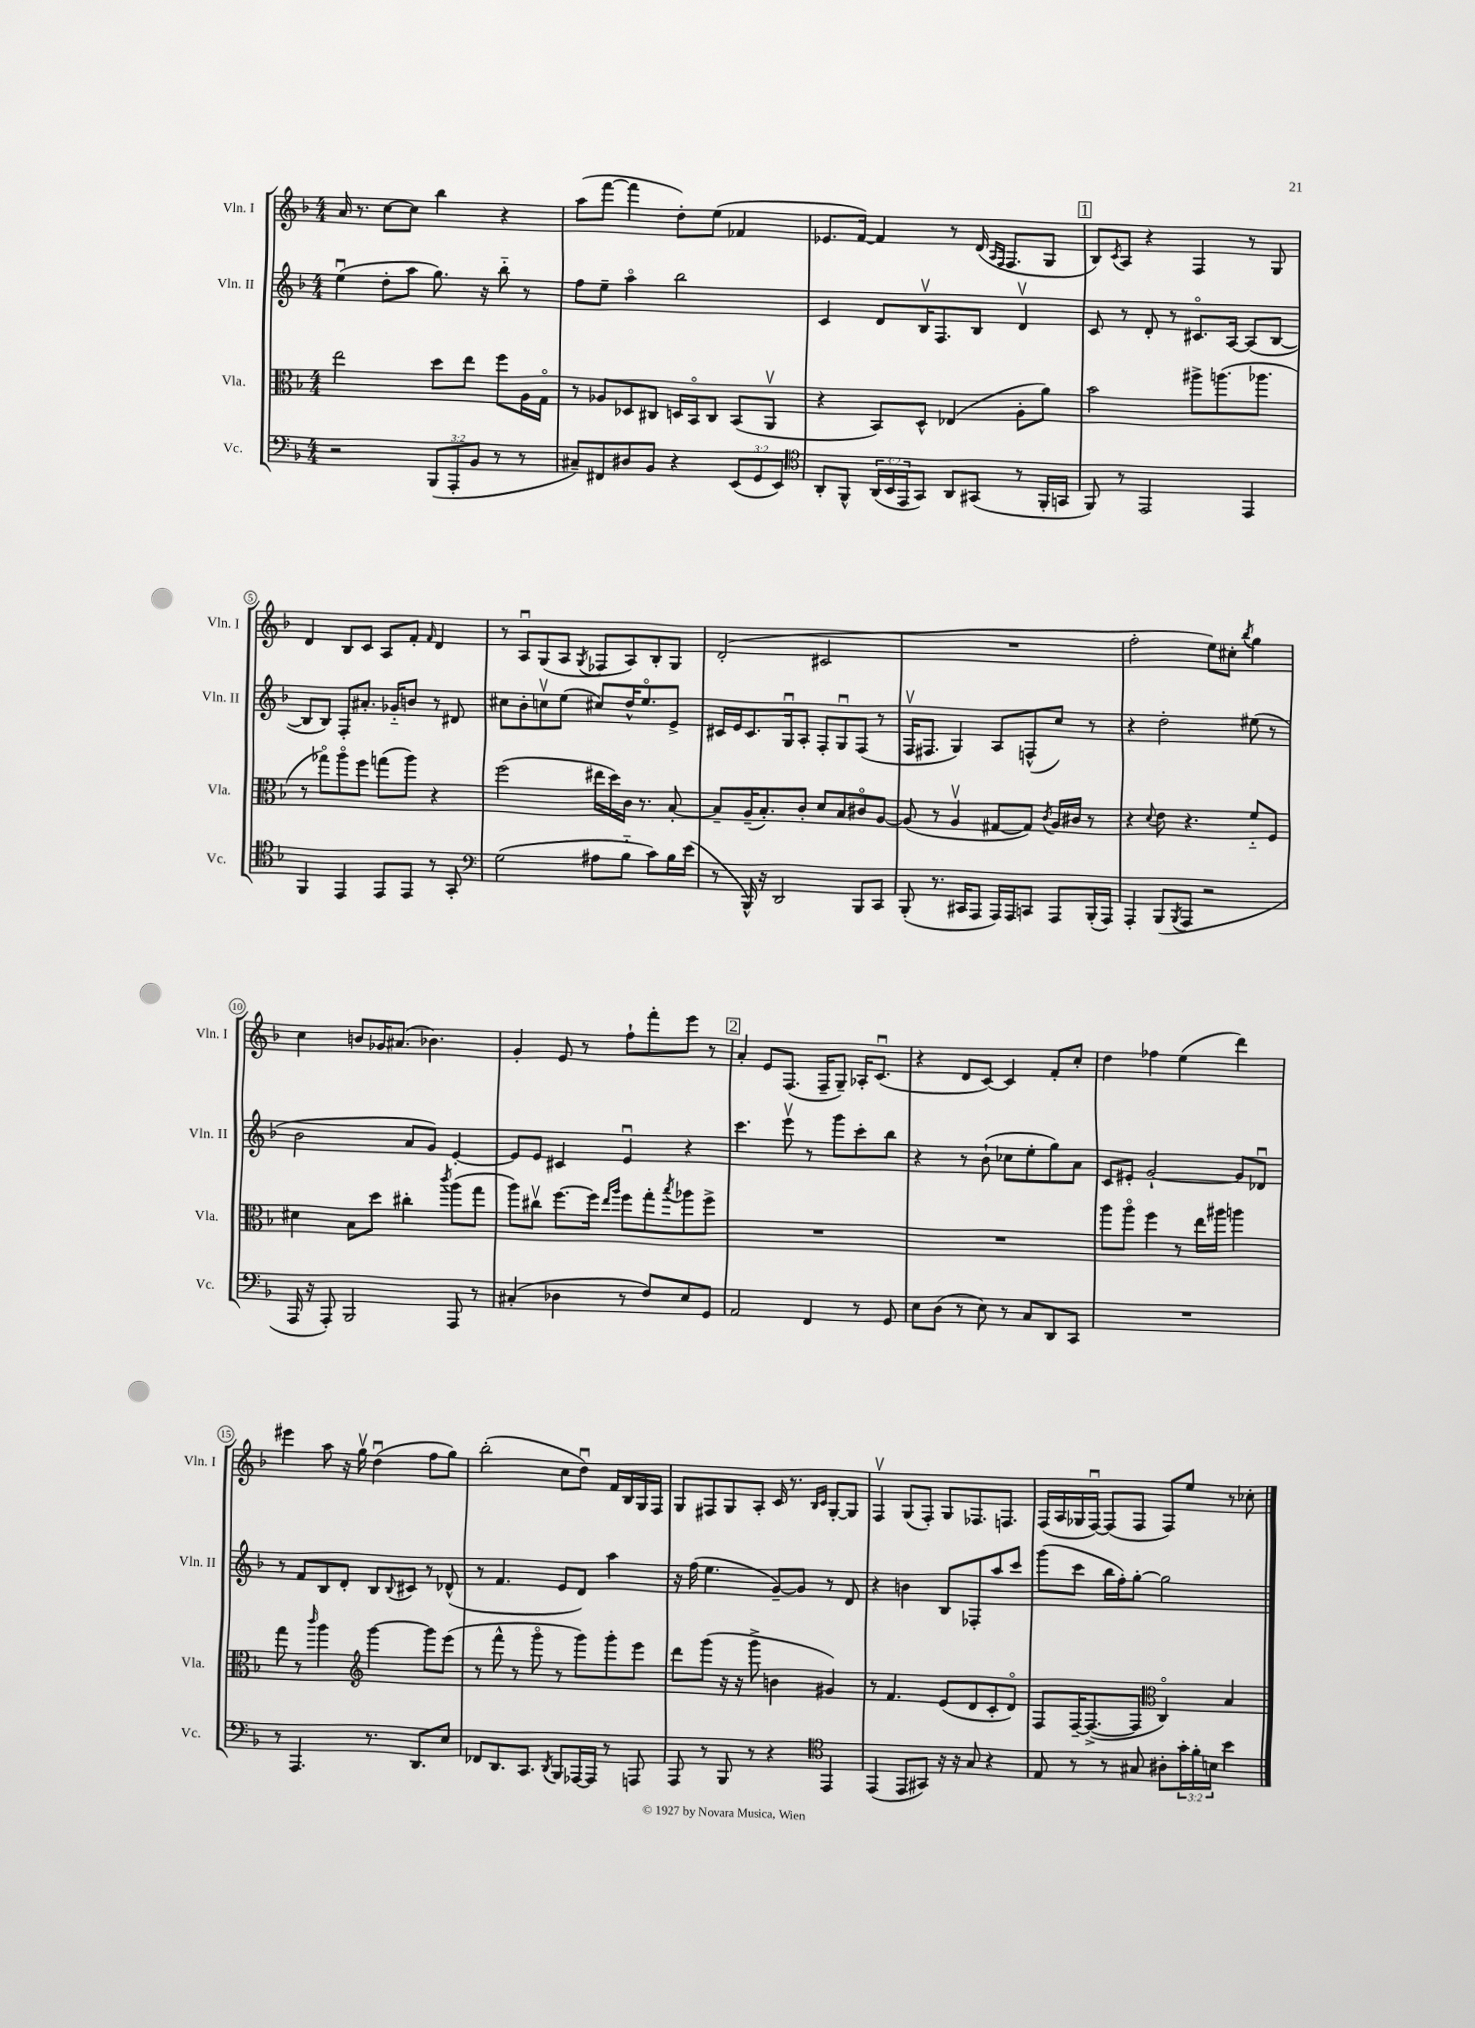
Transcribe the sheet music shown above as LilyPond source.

<<
\new StaffGroup <<
\new Staff = "s0" \with { instrumentName = "Vln. I" shortInstrumentName = "Vln. I" } {
    \clef treble \key f \major \numericTimeSignature \time 4/4
    a'16 r8. c''8~ c''8 bes''4 r4 |
    a''8( f'''8~ f'''4 d''8-.) e''8( fes'4 |
    ees'8. f'16~) f'4 r8 d'16( \grace { a16 f16 } f8. g8 |
    \mark \markup { \box "1" } bes8) \acciaccatura { c'8 } a8 r4 f4 r8 g8 |
    d'4 bes8 c'8 a8 f'8-. \grace { f'16 } d'4 |
    r8 a8\downbow g8( a8 \acciaccatura { g8 } fes8 a8) bes8-. g8 |
    d'2-.( cis'2 |
    R1 |
    f''2-. e''8) cis''8-. \acciaccatura { bes''8 } g''4 |
    c''4 b'8 ges'16 ais'8.( bes'4.) |
    g'4-. e'8 r8 f''8-! f'''8-. e'''8 r8 |
    \mark \markup { \box "2" } a'4-. e'8 f8.( f16-- g8--) aes16-. c'8.\downbow( |
    r4 d'8 c'8~) c'4 f'8-. c''8-. |
    d''4 fes''4 e''4( d'''4) |
    eis'''4 a''8 r16 g''16\upbow d''4\downbow( f''8 g''8) |
    bes''2-.( c''8 d''8\downbow) f'16 bes16 g16 f16 |
    g8 fis8 g8 a8-. c'16 r8. \grace { bes16 c'16 } g8~-. g8 |
    f4\upbow g8( f8-.) g8 fes8. f8. |
    f16( a16 ges16 f16~\downbow) f8( f8 f8) e''8 r8 ces''8-. \bar "|." |
}
\new Staff = "s1" \with { instrumentName = "Vln. II" shortInstrumentName = "Vln. II" } {
    \clef treble \key f \major \numericTimeSignature \time 4/4
    e''4\downbow( d''8-. a''8 g''8.) r16 bes''8-_ r8 |
    f''8 e''8-- a''4\flageolet bes''2 |
    c'4 d'8 bes16\upbow f8. bes8 d'4\upbow |
    \mark \markup { \box "1" } c'8 r8 d'8-. r8 cis'8.\flageolet a16~ a8( bes8~ |
    bes8 bes8) f8-. ais'8.-. ges'16-_ b'8 r8 dis'8 |
    cis''8 bes'8-. c''8\upbow e''8( cis''8) d''16-^ e''8.\flageolet e'8-> |
    cis'16 e'16 cis'8. g16\downbow a8-. f8-. g8\downbow f8( r8 |
    f16\upbow fis8. g4) a8 f8-^( c''8) r8 |
    r4 d''2-. eis''8( r8 |
    bes'2 a'8 g'8) e'4~-. |
    e'8 e'8 cis'4 e'4\downbow r4 |
    \mark \markup { \box "2" } c'''4. e'''8\upbow r8 g'''8 c'''8-. bes''8 |
    r4 r8 bes'8-!( ces''8 e''8-. g''8) a'8 |
    c'8 eis'8-. g'2~-! g'8 des'8\downbow |
    r8 f'8 bes8 d'8-. bes8 \appoggiatura { bes8 } cis'8 r8 des'8-^( |
    r8 f'4. e'8 d'8) a''4 |
    r16 f''16( e''4. g'8~--) g'8 r8 d'8 |
    r4 b'4 bes8 fes8-. a''8 c'''8 |
    g'''8( c'''8 bes''16 f''16-.) g''8~-. g''2 \bar "|." |
}
\new Staff = "s2" \with { instrumentName = "Vla." shortInstrumentName = "Vla." } {
    \clef alto \key f \major \numericTimeSignature \time 4/4
    e''2 d''8 e''8 f''8 a16 g16\flageolet |
    r8 aes8 des8 cis8 d16 bes,16\flageolet cis8 bes,8( a,8\upbow |
    r4 bes,8) d8-^ ees4( a8-. a'8) |
    \mark \markup { \box "1" } bes'2 ais''8-> a''8.( aes''8. |
    r8 ges''8\flageolet) a''8\flageolet f''8 g''8( a''8) r4 |
    f''2( eis''16 d''16) c'16 r8. bes8~-. |
    bes8-- a16--( bes8.-.) c'8-. d'8 bes8 cis'8\flageolet a8~ |
    a8( r8 a4\upbow gis8~ gis8) \acciaccatura { c'8 } a16 cis'16 r8 |
    r4 \appoggiatura { d'8 } e'8 r4. f'8-_ f8 |
    dis'4 bes8 d''8 cis''4-. \acciaccatura { c'''8 } a''8( g''8 |
    a''8) cis''8\upbow f''8.~ f''16 \grace { e''16 a''16 } f''8 g''8-. \acciaccatura { bes''8 } aes''8 f''8-> |
    \mark \markup { \box "2" } R1 |
    R1 |
    a''8 a''8\flageolet f''4 r8 e''16 ais''16 a''4 |
    g''8 r8 \grace { c'''16 } a''4 \clef treble g'''4~ g'''8 e'''8( |
    r8 f'''8-^ r8 g'''8\flageolet r8 g'''8) g'''8-. e'''8 |
    d'''8 g'''8( r16 r16 g'''8-> b'4 gis'4) |
    r8 f'4. e'8( d'8 c'8-. d'8\flageolet) |
    f8 f16~-- f8.~->( f8 \clef alto c4\flageolet) bes4 \bar "|." |
}
\new Staff = "s3" \with { instrumentName = "Vc." shortInstrumentName = "Vc." } {
    \clef bass \key f \major \numericTimeSignature \time 4/4 \override Staff.TupletNumber.text = #tuplet-number::calc-fraction-text
    r2 \tuplet 3/2 { bes,,8( a,,8-. bes,8 } r8 r8 |
    cis8--) fis,8 dis8 bes,8 r4 \tuplet 3/2 { e,8( g,8 e,8) } |
    \clef tenor a,8-. f,8-^ \tuplet 3/2 { a,16( bes,16 e,16 } g,8) a,8 gis,8( r8 f,16-. g,16 |
    \mark \markup { \box "1" } f,8) r8 e,2 e,4 |
    f,4 e,4 e,8 e,8 r8 g,8-. |
    \clef bass g2( ais8 bes8-_ c'8) bes16 e'16( |
    r8 bes,,16-^) r16 d,2 bes,,8 c,8 |
    bes,,8-.( r8. cis,16 a,,8 a,,16) a,,16 c,8 a,,8 bes,,16-.( a,,16) |
    a,,4-. bes,,8( \acciaccatura { bes,,8 } a,,8 r2 |
    a,,16 r16 a,,8-.) bes,,2 a,,8 r8 |
    cis4-.( des4 r8 f8) e8 g,8 |
    \mark \markup { \box "2" } a,2 f,4 r8 g,8 |
    e8 d8( r8 e8) r8 c8 d,8 c,8 |
    R1 |
    r8 a,,4. r8. d,8. e8 |
    fes,8 d,8. c,8. \acciaccatura { d,8 } bes,,8 aes,,16~ aes,,16 r8 a,,8 |
    a,,8 r8 bes,,8 r8 r4 \clef tenor e,4 |
    e,4( e,8 gis,8) r16 r16 g8 r4 |
    e8 r8 r8 gis8 ais8-. \tuplet 3/2 { g'16-. f'16-. b16 } bes'4 \bar "|." |
}
>>
>>
\layout { \context { \Score \override BarNumber.stencil = #(make-stencil-circler 0.1 0.3 ly:text-interface::print) } }
